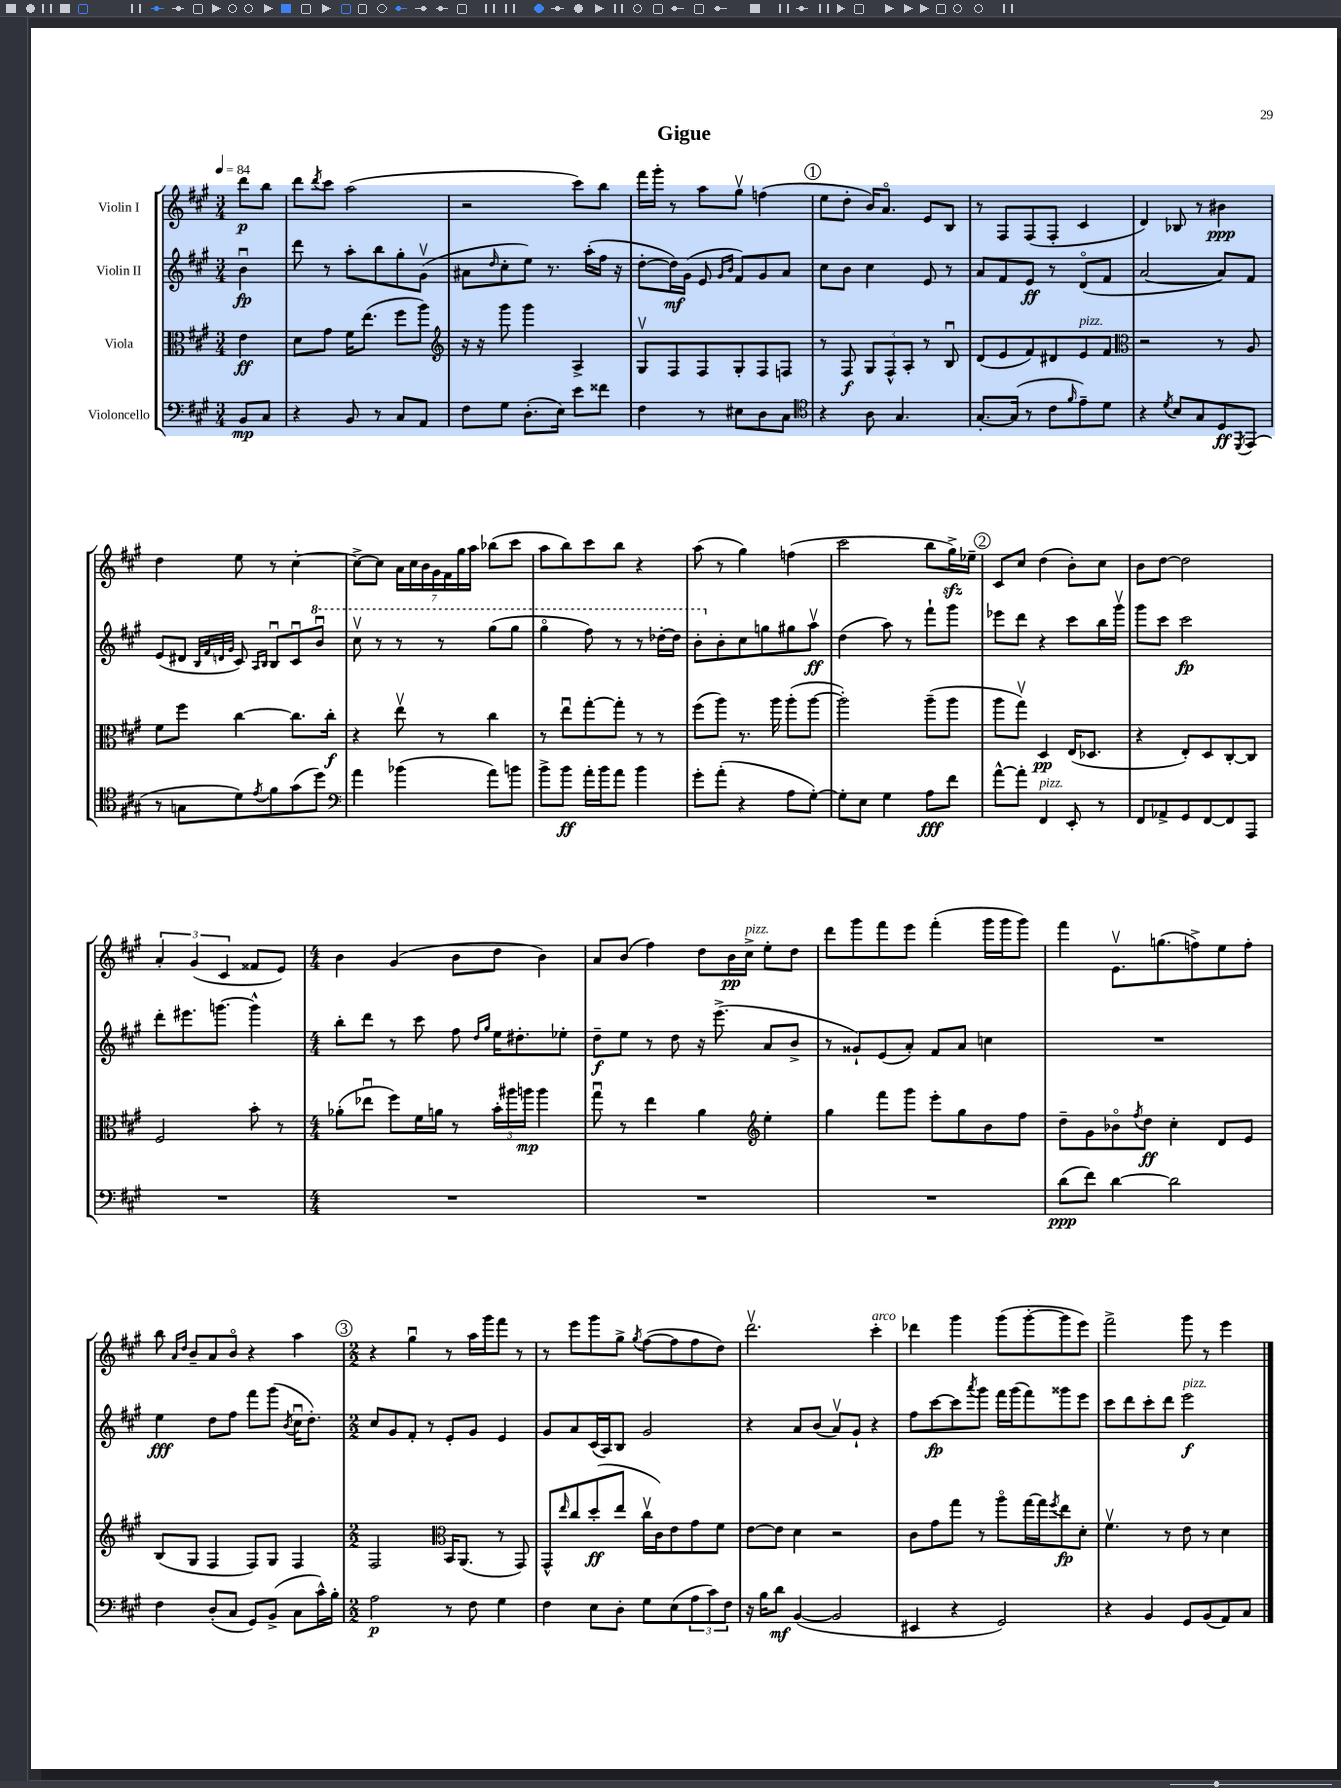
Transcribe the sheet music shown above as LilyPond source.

\header { title = "Gigue" }
<<
\new StaffGroup <<
\new Staff = "s0" \with { instrumentName = "Violin I" } {
    \clef treble \key a \major \numericTimeSignature \time 3/4 \partial 4 \tempo 4 = 84
    d'''8\p b''8 |
    d'''8 \acciaccatura { d'''8 } cis'''8 a''2( |
    r2 cis'''8) b''8 |
    fis'''16 gis'''16-. r8 a''8 gis''8\upbow f''4( |
    \mark \markup { \circle "1" } e''8 d''8-. b'16) a'8.\flageolet e'8 b8 |
    r8 fis8 fis8( fis8-. cis'4 |
    d'4) bes8 r8 bis'4\ppp |
    d''4 e''8 r8 cis''4~-. |
    cis''8~-> cis''8 \tuplet 7/4 { a'16 cis''16 b'16 gis'16 fis'16 gis''16 a''16 } bes''8( cis'''8 |
    a''8 b''8) cis'''8 b''8 r4 |
    a''8( r8 gis''4) f''4( |
    cis'''2 b''8 gis''16->\sfz) ees''16-- |
    \mark \markup { \circle "2" } cis'8 cis''8 d''4( b'8-.) cis''8 |
    b'8 d''8~ d''2 |
    \tuplet 3/2 { a'4-. gis'4( cis'4 } fisis'8 e'8) |
    \numericTimeSignature \time 4/4 b'4 gis'4( b'8 d''8 b'4) |
    a'8 b'8( fis''4) d''8 b'16\pp cis''16->^\markup { \italic "pizz." } e''8-. d''8 |
    d'''8 gis'''8 fis'''8 e'''8 fis'''4-.( gis'''16 gis'''16 gis'''8) |
    fis'''4 e'8.\upbow g''8.( f''8->) e''8 f''8-. |
    b''8 \grace { a'16 d''16 } b'8-- a'8 b'8\flageolet r4 a''4 |
    \mark \markup { \circle "3" } \numericTimeSignature \time 2/2 r4 gis''4\downbow r8 a''16 gis'''16 fis'''8 r8 |
    r8 e'''8 gis'''8 gis''8-> \acciaccatura { gis''8 } fis''8~( fis''8 fis''8 d''8) |
    d'''2.\upbow cis'''4-.^\markup { \italic "arco" } |
    des'''4 gis'''4 gis'''8( gis'''8~-. gis'''8 e'''8) |
    fis'''2-> gis'''8 r8 e'''4 \bar "|." |
}
\new Staff = "s1" \with { instrumentName = "Violin II" } {
    \clef treble \key a \major \numericTimeSignature \time 3/4 \partial 4
    b'4\downbow\fp |
    d'''8 r8 a''8-. b''8 gis''8-. gis'8\upbow( |
    ais'8 \grace { d''16 } cis''8-. e''8) r8. a''16-.( fis''16 r16 |
    d''8~-. d''16\mf) gis'16( e'8 \grace { gis'16 b'16 } fis'8) gis'8 a'8 |
    \mark \markup { \circle "1" } cis''8 b'8 cis''4 e'8 r8 |
    a'8 fis'8 e'8\ff r8 d'8\flageolet( fis'8 |
    a'2~ a'8) fis'8 |
    e'8( dis'8 \grace { b32 fis'32 d'32 gis'32 } cis'8) \grace { a16 b16 } b8\downbow cis'8\downbow \ottava #1 b''8\downbow |
    cis'''8\upbow r8 r8 r8 gis'''8( gis'''8 |
    gis'''4\flageolet fis'''8) r8 r8 des'''16~-. des'''16 |
    b''8-. \ottava #0 b'8-. cis''8 g''8 gis''8 a''8\upbow\ff |
    d''4( a''8) r8 fis'''8-! gis'''8 |
    \mark \markup { \circle "2" } ees'''8 d'''8 r4 cis'''8 b''16 gis'''16\upbow |
    gis'''8 cis'''8 cis'''2\fp |
    d'''8-. eis'''8. g'''8.~ g'''4-^ |
    \numericTimeSignature \time 4/4 b''8-. d'''8 r8 cis'''8 fis''8 \grace { d''16 gis''16 } e''16 dis''8.-. ees''8-. |
    d''8--\f e''8 r8 d''8 r16 e'''8.->( a'8 b'8-> |
    r8 gisis'8-!) e'8( a'8-.) fis'8 a'8 c''4 |
    R1 |
    e''4\fff d''8 fis''8 fis'''8 gis'''8( \acciaccatura { b'8 } cis''16\downbow d''8.-.) |
    \mark \markup { \circle "3" } \numericTimeSignature \time 2/2 cis''8 gis'8 fis'8-. r8 e'8-. gis'8 e'4 |
    gis'8 a'8 cis'16( a16) b8 gis'2 |
    r4 a'8 b'8( a'8\upbow) gis'8-! r4 |
    fis''8 cis'''8~\fp cis'''8 \acciaccatura { a'''8 } gis'''8 fis'''16 gis'''16( fis'''8) gisis'''8 e'''8 |
    cis'''8 d'''8 cis'''8-. d'''8 e'''2\f^\markup { \italic "pizz." } \bar "|." |
}
\new Staff = "s2" \with { instrumentName = "Viola" } {
    \clef alto \key a \major \numericTimeSignature \time 3/4 \partial 4
    e'4\ff |
    d'8 gis'8 fis'16 e''8.( fis''8 a''8) |
    \clef treble r16 r16 gis'''8 gis'''4 a4-> |
    gis8\upbow fis8 fis8 gis8-. fis8 f8 |
    \mark \markup { \circle "1" } r8 fis8\f \tuplet 3/2 { gis8 fis8-^ a8-. } r8 b8\downbow |
    d'8( e'8 fis'8) dis'8 e'8^\markup { \italic "pizz." } fis'8 |
    \clef alto r2 r8 a8 |
    fis'8 fis''8 cis''4~ cis''8. cis''16-.\f |
    r4 e''8\upbow r8 cis''4 |
    r8 e''8\downbow gis''8~-. gis''8-. r8 r8 |
    fis''8( a''8) r8. a''16 a''8-.( a''8~ |
    a''2-.) a''8--( a''8 |
    \mark \markup { \circle "2" } a''8 gis''8\upbow) d4\pp e16( des8. |
    r4 e8-.) d8 cis8~-. cis8 |
    fis2 b'8-. r8 |
    \numericTimeSignature \time 4/4 aes'8-.( ees''8\downbow fis''8) fis'16 a'16 r8 \tuplet 3/2 { b'16-. ais''16 a''16\mp } a''4 |
    gis''8\downbow r8 e''4 a'4 \clef treble e''4-. |
    gis''4 fis'''8 gis'''8 e'''8-. gis''8 b'8 fis''8 |
    d''8-- gis'8 bes'8\flageolet \acciaccatura { fis''8 } d''8\ff cis''4-. d'8 e'8 |
    b8( gis8 fis4 fis8) gis8 fis4 |
    \mark \markup { \circle "3" } \numericTimeSignature \time 2/2 fis2 \clef alto b,16 a,8.( r8 gis,8) |
    gis,8-^ \grace { e''16 } cis''8 d''8-.\ff( e''8 cis''16\upbow cis'16) e'8 gis'8 fis'8 |
    e'8~ e'8 d'4 r2 |
    cis'8 gis'8 gis''8 r8 a''8\flageolet gis''16~ gis''16 \acciaccatura { fis''8 } e''8\fp d'8-. |
    fis'4.\upbow r8 e'8 r8 d'4 \bar "|." |
}
\new Staff = "s3" \with { instrumentName = "Violoncello" } {
    \clef bass \key a \major \numericTimeSignature \time 3/4 \partial 4
    b,8\mp cis8 |
    r4 b,8 r8 cis8 a,8 |
    fis8 gis8 d8.-.( e16) e'8 fisis'8 |
    fis4 r8 eis8 d8 cis8 |
    \mark \markup { \circle "1" } \clef tenor r4 a8 gis4. |
    gis8.~-. gis16( r8 cis'8 \grace { fis'16 } e'8--) d'8 |
    r4 \acciaccatura { d'8 } b8 gis8 d8\ff \acciaccatura { d,8 } e,8( |
    r8 g8 d'8) \acciaccatura { e'8 } fis'8 gis'8( d''8) |
    \clef bass a'4 bes'4( a'8) b'8 |
    b'8-> b'8\ff a'16-. b'16 a'8 b'4 |
    gis'8-. a'8-.( r4 a8 gis8~-.) |
    gis8-. e8 gis4 a8\fff fis'8 |
    \mark \markup { \circle "2" } a'8~-^ a'8-. fis,4^\markup { \italic "pizz." } e,8-. r8 |
    fis,8 aes,8-> gis,8 fis,8~ fis,8 a,,8 |
    R2. |
    \numericTimeSignature \time 4/4 R1 |
    R1 |
    R1 |
    d'8\ppp( fis'8) d'4~ d'2 |
    fis4 d8-.( cis8 gis,8) b,8->( cis8 cis'16-^) b16-. |
    \mark \markup { \circle "3" } \numericTimeSignature \time 2/2 a2\p r8 fis8 gis4 |
    fis4 e8 d8-. gis8 e8( \tuplet 3/2 { a8 cis'8) fis8 } |
    r16 b16 d'8\mf b,4~( b,2 |
    eis,4 r4 gis,2) |
    r4 b,4 gis,8 b,8( a,8) cis8 \bar "|." |
}
>>
>>
\layout { \context { \Score \remove "Bar_number_engraver" } }
